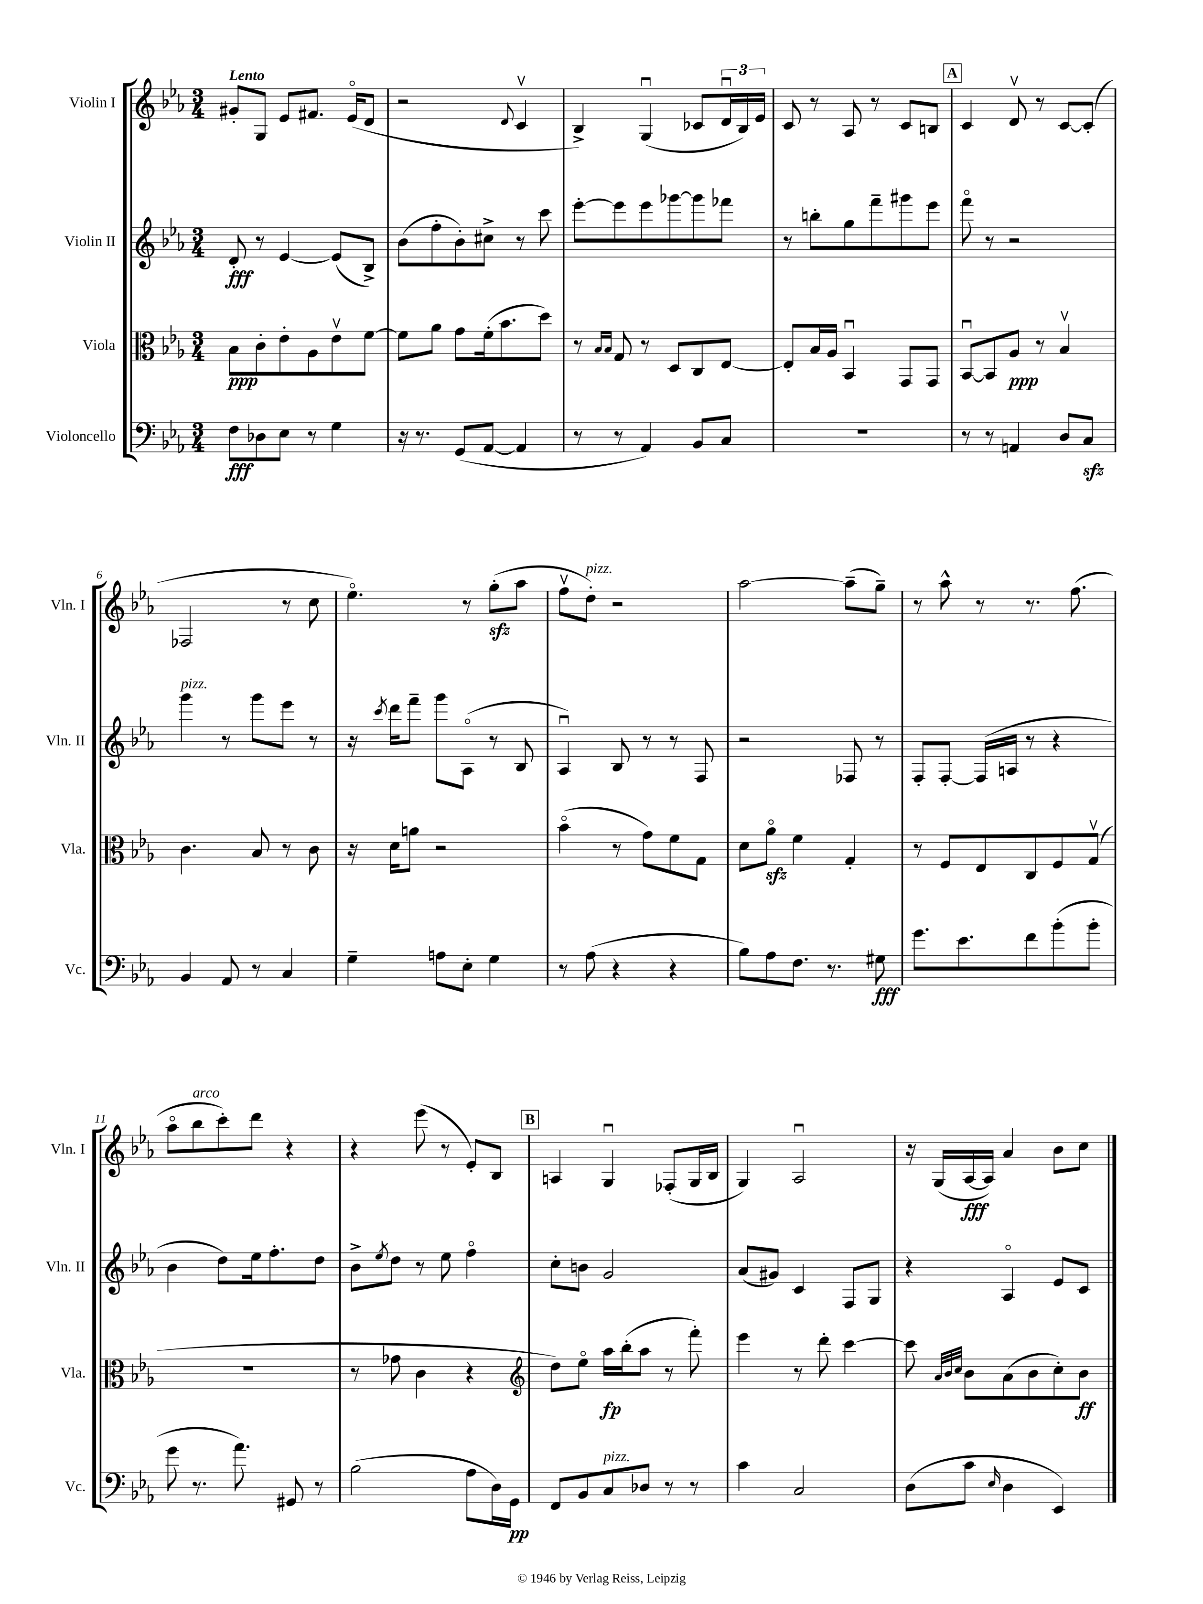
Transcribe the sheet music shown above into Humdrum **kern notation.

**kern	**dynam	**kern	**dynam	**kern	**dynam	**kern	**dynam
*part4	*part4	*part3	*part3	*part2	*part2	*part1	*part1
*staff4	*staff4	*staff3	*staff3	*staff2	*staff2	*staff1	*staff1
*I"Violoncello	*	*I"Viola	*	*I"Violin II	*	*I"Violin I	*
*I'Vc.	*	*I'Vla.	*	*I'Vln. II	*	*I'Vln. I	*
*clefF4	*	*clefC3	*	*clefG2	*	*clefG2	*
*k[b-e-a-]	*	*k[b-e-a-]	*	*k[b-e-a-]	*	*k[b-e-a-]	*
*M3/4	*	*M3/4	*	*M3/4	*	*M3/4	*
=1	=1	=1	=1	=1	=1	=1	=1
!	!	!	!	!	!	!LO:TX:a:B:t=Lento	!
8F\L	fff	8B-\L	ppp	8d'/	fff	8g#X'/L	.
8D-X\	.	8c'\	.	8r	.	8G/J	.
8E-\J	.	8e-'\	.	[4e-/	.	8e-/L	.
8r	.	8A-\	.	.	.	8.f#X/J	.
4G\	.	8e-v\	.	(8e-/L]	.	.	.
.	.	.	.	.	.	(16e-/KL	.
.	.	[8f\J	.	8B-^/J)	.	8d/J	.
=2	=2	=2	=2	=2	=2	=2	=2
16r	.	8f\L]	.	(8b-\L	.	2r	.
8.r	.	.	.	.	.	.	.
.	.	8a-\J	.	8ff'\	.	.	.
(8GG/L	.	8g\L	.	8b-'\)	.	.	.
[8AA-/J	.	(16f'\k	.	8cc#X^\J	.	.	.
.	.	8.b-\	.	.	.	.	.
.	.	.	.	.	.	8qqd/	.
4AA-/]	.	.	.	8r	.	4cv/	.
.	.	8dd\J)	.	8ccc\	.	.	.
=3	=3	=3	=3	=3	=3	=3	=3
8r	.	8r	.	[8eee-'\L	.	4B-^/)	.
.	.	16qqB-/LL	.	.	.	.	.
.	.	16qqB-/JJ	.	.	.	.	.
8r	.	8G/	.	8eee-\]	.	.	.
4AA-/)	.	8r	.	8eee-\	.	(4Gu/	.
.	.	8D/L	.	[8ggg-X\	.	.	.
8BB-/L	.	8C/	.	8ggg-\]	.	8c-X/L	.
8C/J	.	[8E-/J	.	8fff-X\J	.	24du/L	.
.	.	.	.	.	.	24B-/)	.
.	.	.	.	.	.	24e-/JJ	.
=4	=4	=4	=4	=4	=4	=4	=4
2.r	.	8E-'/L]	.	8r	.	8c/	.
.	.	16B-/L	.	8bbn'\L	.	8r	.
.	.	16A-/JJ	.	.	.	.	.
.	.	4BB-u/	.	8gg\	.	8A-/	.
.	.	.	.	8fff~\	.	8r	.
.	.	8GG/L	.	8ggg#X\	.	8c/L	.
.	.	8GG/J	.	8eee-\J	.	8Bn/J	.
!!LO:REH:place=s1:t=A
=5	=5	=5	=5	=5	=5	=5	=5
8r	.	[8BB-u/L	.	8fff\	.	4c/	.
8r	.	8BB-/]	.	8r	.	.	.
4AAn/	.	8A-/J	ppp	2r	.	8dv/	.
.	.	8r	.	.	.	8r	.
8D/L	.	4B-v/	.	.	.	[8c/L	.
8Czz/J	.	.	.	.	.	(8c'/J]	.
!!LO:LB:g=z
=6	=6	=6	=6	=6	=6	=6	=6
!	!	!	!	!LO:TX:a:i:t=pizz.	!	!	!
4BB-/	.	4.c\	.	4ggg\	.	2F-X/	.
8AA-/	.	.	.	8r	.	.	.
8r	.	8B-/	.	8ggg\L	.	.	.
4C/	.	8r	.	8eee-\J	.	8r	.
.	.	8c\	.	8r	.	8cc\	.
=7	=7	=7	=7	=7	=7	=7	=7
4G~\	.	16r	.	16r	.	4.ee-\)	.
.	.	.	.	8qccc/	.	.	.
.	.	16d\KL	.	16ddd\KL	.	.	.
.	.	8an\J	.	8fff~\J	.	.	.
8An\L	.	2r	.	8ggg\L	.	.	.
8E-'\J	.	.	.	(8A-\J	.	8r	.
4G\	.	.	.	8r	.	(8ggzz'\L	.
.	.	.	.	8B-/	.	8aa-\J	.
=8	=8	=8	=8	=8	=8	=8	=8
8r	.	(4b-\	.	4A-u/)	.	8ffv\L	.
!	!	!	!	!	!	!LO:TX:a:i:t=pizz.	!
(8A-\	.	.	.	.	.	8dd'\J)	.
4r	.	8r	.	8B-/	.	2r	.
.	.	8g\L)	.	8r	.	.	.
4r	.	8f\	.	8r	.	.	.
.	.	8G\J	.	8F/	.	.	.
=9	=9	=9	=9	=9	=9	=9	=9
8B-\L)	.	8d\L	.	2r	.	[2aa-\	.
8A-\	.	8a-zz\J	.	.	.	.	.
8.F\J	.	4f\	.	.	.	.	.
8.r	.	.	.	.	.	.	.
.	.	4G'/	.	8F-X/	.	(8aa-~\L]	.
8G#X\	fff	.	.	8r	.	8gg~\J)	.
=10	=10	=10	=10	=10	=10	=10	=10
8.g\L	.	8r	.	8F'/L	.	8r	.
.	.	8F/L	.	[8F'/J	.	8aa-^^\	.
8.e-\	.	.	.	.	.	.	.
.	.	8E-/	.	(16F/LL]	.	8r	.
.	.	.	.	16An/JJ	.	.	.
8f\	.	8C/	.	8r	.	8.r	.
(8b-'\	.	8F/	.	4r	.	.	.
.	.	.	.	.	.	(8.ff\	.
8b-'\J	.	(8Gv/J	.	.	.	.	.
!!LO:LB:g=z
=11	=11	=11	=11	=11	=11	=11	=11
8g\	.	2.r	.	4b-\	.	8aa-\L	.
!	!	!	!	!	!	!LO:TX:a:i:t=arco	!
8.r	.	.	.	.	.	8bb-\	.
.	.	.	.	8dd\L)	.	8ccc'\)	.
8.a-\)	.	.	.	.	.	.	.
.	.	.	.	16ee-\k	.	8ddd\J	.
.	.	.	.	8.ff'\	.	.	.
8GG#X/	.	.	.	.	.	4r	.
8r	.	.	.	8dd\J	.	.	.
=12	=12	=12	=12	=12	=12	=12	=12
(2B-\	.	8r	.	8b-^\L	.	4r	.
.	.	.	.	8qee-/	.	.	.
.	.	8g-X\	.	8dd\J	.	.	.
.	.	4c\	.	8r	.	(8eee-\	.
.	.	.	.	8ee-\	.	8r	.
8A-\L	.	4r	.	4ff\	.	8e-'/L)	.
16D\L)	.	.	.	.	.	8B-/J	.
16GG\JJ	pp	.	.	.	.	.	.
!!LO:REH:place=s1:t=B
=13	=13	=13	=13	=13	=13	=13	=13
*	*	*clefG2	*	*	*	*	*
8FF/L	.	8dd\L)	.	8cc'\L	.	4An/	.
8BB-/	.	8ee-\J	.	8bn\J	.	.	.
!LO:TX:a:i:t=pizz.	!	!	!	!	!	!	!
8C/	.	16aa-\LL	fp	2g/	.	4Gu/	.
.	.	(16bb-'\J	.	.	.	.	.
8D-X/J	.	8aa-\J	.	.	.	.	.
8r	.	8r	.	.	.	(8F-X'/L	.
8r	.	8fff'\)	.	.	.	16G/L	.
.	.	.	.	.	.	16B-/JJ	.
=14	=14	=14	=14	=14	=14	=14	=14
4c\	.	4eee-\	.	(8a-/L	.	4G/)	.
.	.	.	.	8g#X/J)	.	.	.
2C/	.	8r	.	4c/	.	2A-u/	.
.	.	8ddd'\	.	.	.	.	.
.	.	[4ccc\	.	8F/L	.	.	.
.	.	.	.	8G/J	.	.	.
=15	=15	=15	=15	=15	=15	=15	=15
(8D\L	.	8ccc\]	.	4r	.	16r	.
.	.	.	.	.	.	(16G/LL	.
.	.	32qqa-/LLL	.	.	.	.	.
.	.	32qqb-/	.	.	.	.	.
.	.	32qqcc/JJJ	.	.	.	.	.
8c\J	.	8b-\L	.	.	.	[16A-/	fff
.	.	.	.	.	.	16A-/JJ])	.
16qqE-/	.	.	.	.	.	.	.
4D\	.	(8a-\	.	4A-/	.	4a-/	.
.	.	8b-\	.	.	.	.	.
4EE-/)	.	8cc'\)	.	8e-/L	.	8b-\L	.
.	.	8b-\J	ff	8c/J	.	8cc\J	.
==	==	==	==	==	==	==	==
*-	*-	*-	*-	*-	*-	*-	*-
